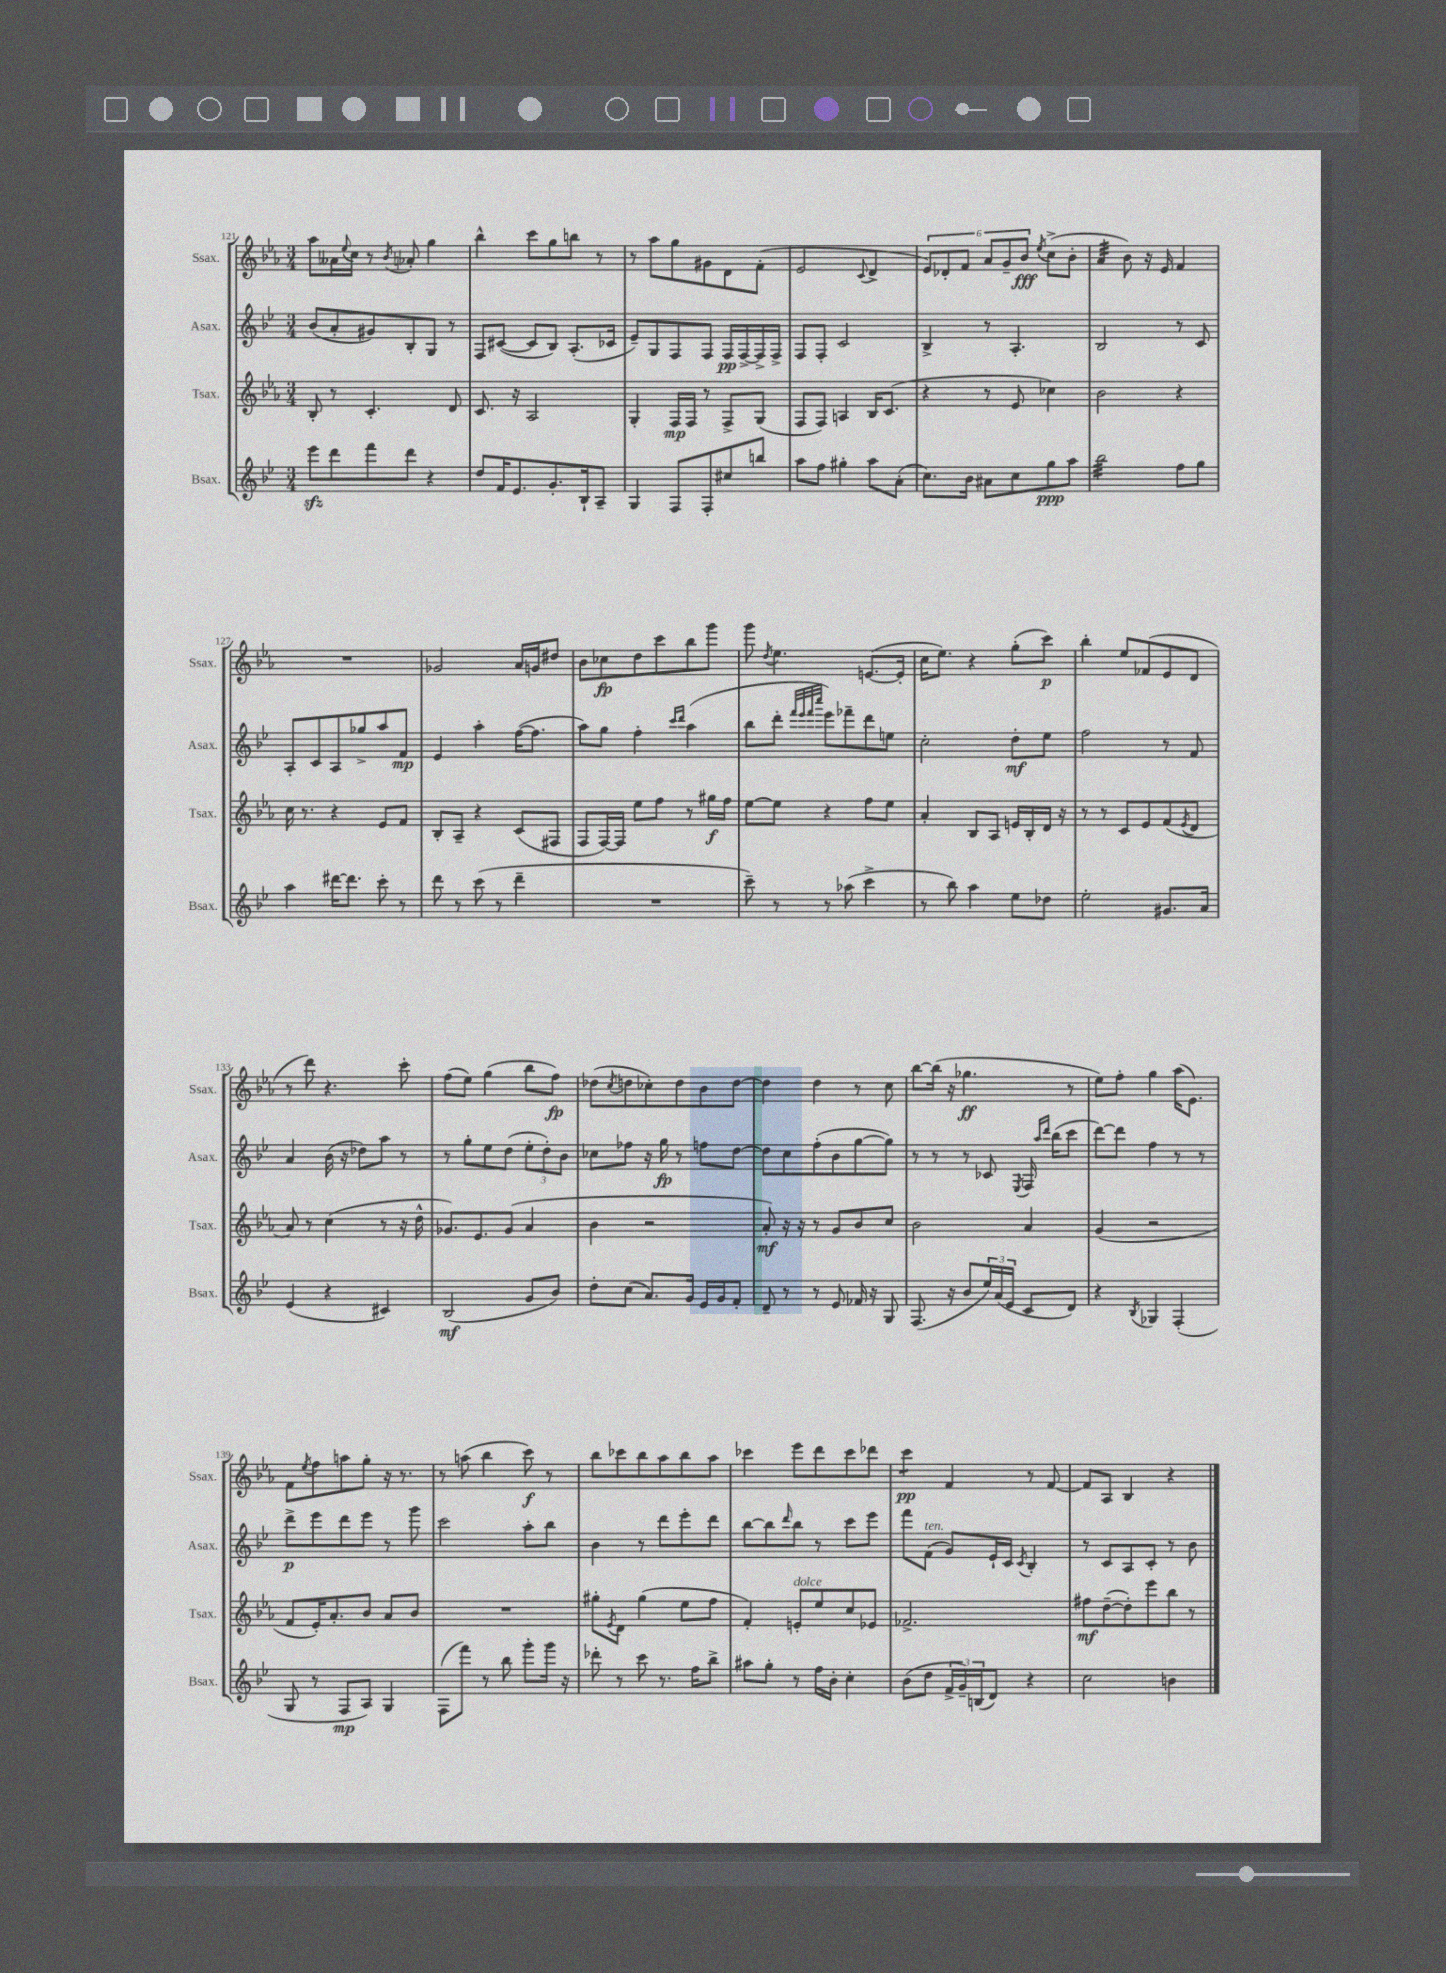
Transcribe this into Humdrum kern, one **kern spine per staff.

**kern	**dynam	**kern	**dynam	**kern	**dynam	**kern	**dynam
*part4	*part4	*part3	*part3	*part2	*part2	*part1	*part1
*staff4	*staff4	*staff3	*staff3	*staff2	*staff2	*staff1	*staff1
*I"Bsax.	*	*I"Tsax.	*	*I"Asax.	*	*I"Ssax.	*
*I'Bsax.	*	*I'Tsax.	*	*I'Asax.	*	*I'Ssax.	*
*clefG2	*	*clefG2	*	*clefG2	*	*clefG2	*
*k[b-e-]	*	*k[b-e-a-]	*	*k[b-e-]	*	*k[b-e-a-]	*
*M3/4	*	*M3/4	*	*M3/4	*	*M3/4	*
=121	=121	=121	=121	=121	=121	=121	=121
8eee-zz\L	.	8B-'/	.	(8b-/L	.	8aa-\L	.
8ddd\	.	8r	.	8a'/	.	16a--X\L	.
.	.	.	.	.	.	8qqee-/	.
.	.	.	.	.	.	16cc\JJ	.
8fff\	.	4.c'/	.	8g#X/)	.	8r	.
.	.	.	.	.	.	8qb-/	.
8ddd\J	.	.	.	8B-'/	.	8a-X'/	.
4r	.	.	.	8G/J	.	4gg\	.
.	.	8d/	.	8r	.	.	.
=122	=122	=122	=122	=122	=122	=122	=122
8dd/L	.	8.c/	.	8F/L	.	4bb-^^\	.
16f/K	.	.	.	([8c#X/J	.	.	.
8.e-/	.	16r	.	.	.	.	.
.	.	2A-/	.	8c#/L]	.	8ccc\L	.
8.g'/	.	.	.	8B-/J)	.	8gg\	.
.	.	.	.	(8.A'/L	.	8bbn\J	.
16B-`/k	.	.	.	.	.	.	.
8A~/J	.	.	.	.	.	8r	.
.	.	.	.	16c-X/Jk	.	.	.
=123	=123	=123	=123	=123	=123	=123	=123
4G/	.	4G'/	.	8e-~/L)	.	8r	.
.	.	.	.	8G/	.	8aa-\L	.
8F/L	.	16F/LL	mp	8F/	.	8gg\	.
.	.	16F/JJ	.	.	.	.	.
8F'/	.	8r	.	8F/J	.	8g#X\	.
8cc#X/	.	8F^/L	.	16F/LL	pp	8d\	.
.	.	.	.	[16F^/	.	.	.
8bbn/J	.	(8G/J	.	16F^/]	.	(8f'\J	.
.	.	.	.	16F^/JJ	.	.	.
=124	=124	=124	=124	=124	=124	=124	=124
8aa\L	.	8F/L	.	8F/L	.	2e-/	.
8ff\J	.	8F/J)	.	8F'/J	.	.	.
4gg#X'\	.	4An/	.	2c/	.	.	.
.	.	.	.	.	.	8qqc/	.
8aa\L	.	16B-/KL	.	.	.	4d^/	.
.	.	(8.c/J	.	.	.	.	.
(8a'\J	.	.	.	.	.	.	.
=125	=125	=125	=125	=125	=125	=125	=125
8.cc\L)	.	4r	.	4B-^/	.	12e-/L)	.
.	.	.	.	.	.	12d-X'/	.
.	.	.	.	.	.	12f/J	.
16b-\Jk	.	.	.	.	.	.	.
8a#X\L	.	8r	.	8r	.	12a-/L	.
.	.	.	.	.	.	12g~/	.
8cc\	.	8e-/	.	4.A'/	.	.	.
.	.	.	.	.	.	12b-/J	fff
.	.	.	.	.	.	8qee-/	.
8gg\	ppp	4cc-X\)	.	.	.	(8cc^\L	.
8aa\J	.	.	.	.	.	8b-'\J	.
=126	=126	=126	=126	=126	=126	=126	=126
*tremolo	*	*	*	*	*	*	*
*	*	*	*	*	*	*tremolo	*
32bb-\LLL	.	2b-\	.	2B-/	.	32a-/LLL	.
32bb-\	.	.	.	.	.	32a-/	.
32bb-\	.	.	.	.	.	32a-/	.
32bb-\	.	.	.	.	.	32a-/	.
32bb-\	.	.	.	.	.	32a-/	.
32bb-\	.	.	.	.	.	32a-/	.
32bb-\	.	.	.	.	.	32a-/	.
32bb-\	.	.	.	.	.	32a-/JJJ	.
*	*	*	*	*	*	*Xtremolo	*
32bb-\	.	.	.	.	.	8b-\)	.
32bb-\	.	.	.	.	.	.	.
32bb-\	.	.	.	.	.	.	.
32bb-\	.	.	.	.	.	.	.
32bb-\	.	.	.	.	.	16r	.
32bb-\	.	.	.	.	.	.	.
32bb-\	.	.	.	.	.	16e-/	.
32bb-\JJJ	.	.	.	.	.	.	.
*Xtremolo	*	*	*	*	*	*	*
8ff\L	.	4r	.	8r	.	4f/	.
8gg\J	.	.	.	8c/	.	.	.
!!LO:LB:g=z
=127	=127	=127	=127	=127	=127	=127	=127
4aa\	.	16cc\	.	8A'/L	.	2.r	.
.	.	8.r	.	.	.	.	.
.	.	.	.	8c/	.	.	.
[16ddd#X\KL	.	4r	.	8A/	.	.	.
8.ddd#\J]	.	.	.	.	.	.	.
.	.	.	.	8gg-X^/	.	.	.
8ccc'\	.	8e-/L	.	8aa/	.	.	.
8r	.	8f/J	.	8f/J	mp	.	.
=128	=128	=128	=128	=128	=128	=128	=128
8ddd\	.	8B-'/L	.	4e-/	.	2g-X/	.
8r	.	8A-~/J	.	.	.	.	.
(8ccc\	.	4r	.	4aa'\	.	.	.
8r	.	.	.	.	.	.	.
4ddd~\	.	(8c/L	.	([16ff\KL	.	16a-/LL	.
.	.	.	.	8.ff\J]	.	16gn/J	.
.	.	8F#X/J	.	.	.	8dd#X/J	.
=129	=129	=129	=129	=129	=129	=129	=129
2.r	.	8F/L	.	8aa\L)	.	8b-\L	.
.	.	[16F/L)	.	8gg\J	.	8cc-X\	fp
.	.	16F/JJ]	.	.	.	.	.
.	.	8ee-\L	.	4ff'\	.	8dd\	.
.	.	8ff\J	.	.	.	8ccc\	.
.	.	.	.	16qqccc/LL	.	.	.
.	.	.	.	16qqddd/JJ	.	.	.
.	.	8r	.	(4aa\	.	8bb-\	.
.	.	16gg#X\LL	f	.	.	8ggg\J	.
.	.	16ff\JJ	.	.	.	.	.
=130	=130	=130	=130	=130	=130	=130	=130
8ccc~\)	.	[8ee-\L	.	8bb-\L	.	8ggg\	.
.	.	.	.	.	.	8qdd/	.
8r	.	8ee-\J]	.	8ddd'\J	.	4.ee-\	.
.	.	.	.	32qqfff/LLL	.	.	.
.	.	.	.	32qqeee-/	.	.	.
.	.	.	.	32qqfff/	.	.	.
.	.	.	.	32qqcccc/JJJ	.	.	.
8r	.	4r	.	8eee-\L)	.	.	.
(8aa-X\	.	.	.	8fff-X~\	.	.	.
4ccc^\	.	8ff\L	.	8ddd\	.	([8.en/L	.
.	.	8ee-\J	.	8een\J	.	.	.
.	.	.	.	.	.	16e'/Jk]	.
=131	=131	=131	=131	=131	=131	=131	=131
8r	.	4a-'/	.	2cc'\	.	16cc\KL	.
.	.	.	.	.	.	8.ee-\J)	.
8bb-\)	.	.	.	.	.	.	.
4aa\	.	8B-/L	.	.	.	4r	.
.	.	8A-/J	.	.	.	.	.
8ee-\L	.	16en/LL	.	8dd'\L	mf	(8gg'\L	.
.	.	16B-'/	.	.	.	.	.
8dd-X\J	.	16d/JJ	.	8ee-\J	.	8ccc\J)	p
.	.	16r	.	.	.	.	.
=132	=132	=132	=132	=132	=132	=132	=132
2ee-'\	.	8r	.	2ff\	.	4bb-'\	.
.	.	8r	.	.	.	.	.
.	.	8c/L	.	.	.	8ee-/L	.
.	.	8e-/	.	.	.	(8f-X/	.
8.g#X/L	.	(8f/	.	8r	.	8e-/	.
.	.	8qe-/	.	.	.	.	.
.	.	8d/J	.	8f/	.	8d/J	.
16a/Jk	.	.	.	.	.	.	.
!!LO:LB:g=z
=133	=133	=133	=133	=133	=133	=133	=133
(4e-/	.	8a-/)	.	4a/	.	8r	.
.	.	8r	.	.	.	8ddd\)	.
4r	.	(4cc\	.	(16b-\	.	4.r	.
.	.	.	.	16r	.	.	.
.	.	.	.	8dd-X\L)	.	.	.
4c#X/)	.	8r	.	8aa\J	.	.	.
.	.	16r	.	8r	.	8ccc'\	.
.	.	16dd^^\	.	.	.	.	.
=134	=134	=134	=134	=134	=134	=134	=134
(2B-/	mf	8.g-X/L)	.	8r	.	(8ff\L	.
.	.	.	.	8gg'\L	.	8ee-\J)	.
.	.	8.e-/	.	.	.	.	.
.	.	.	.	8ee-\	.	(4gg\	.
.	.	(8g-/J	.	(8dd\J	.	.	.
8g/L	.	4a-/	.	12ee-'\L	.	8bb-\L	.
.	.	.	.	12dd'\)	.	.	.
8b-/J)	.	.	.	.	.	8ff\J)	fp
.	.	.	.	12b-\J	.	.	.
=135	=135	=135	=135	=135	=135	=135	=135
8dd'\L	.	4b-\	.	8cc-X\L	.	(8dd-X\L	.
.	.	.	.	.	.	8qcc/	.
(8cc\J	.	.	.	8ff-X\J	.	8ddn\	.
8.a/L)	.	2r	.	16r	.	8cc-X'\)	.
.	.	.	.	16gg\	fp	.	.
.	.	.	.	8r	.	8dd\	.
16g/Jk	.	.	.	.	.	.	.
16e-/LL	.	.	.	8ffn\L	.	8b-\	.
16g/J	.	.	.	.	.	.	.
8f'/J	.	.	.	[8dd\J	.	[8dd\J	.
=136	=136	=136	=136	=136	=136	=136	=136
8d~/	.	8a-'/)	mf	8dd\L]	.	4dd\]	.
8r	.	16r	.	8cc\	.	.	.
.	.	16r	.	.	.	.	.
8r	.	8r	.	(8ff'\	.	4dd\	.
8e-/	.	8g/L	.	8b-\	.	.	.
16f-X/	.	8b-/	.	[8gg\	.	8r	.
16r	.	.	.	.	.	.	.
8G/	.	8cc/J	.	8gg\J])	.	8cc\	.
=137	=137	=137	=137	=137	=137	=137	=137
(8.F/	.	2b-\	.	8r	.	[8bb-\L	.
.	.	.	.	8r	.	(16bb-\Jk]	.
16r	.	.	.	.	.	16r	.
8b-/L	.	.	.	8r	.	4.gg-X\	ff
24ee-/L)	.	.	.	8c-X/	.	.	.
(24a/	.	.	.	.	.	.	.
24e-/JJ	.	.	.	.	.	.	.
.	.	.	.	8qE-/	.	.	.
8c/L	.	4a-/	.	16F/	.	.	.
.	.	.	.	16qqaa/LL	.	.	.
.	.	.	.	16qqddd/JJ	.	.	.
.	.	.	.	(16bb-\KL	.	.	.
8d/J)	.	.	.	8ccc\J	.	8r	.
=138	=138	=138	=138	=138	=138	=138	=138
4r	.	(4g/	.	[8ddd\L)	.	8ee-\L)	.
.	.	.	.	8ddd\J]	.	8ff'\J	.
8qB-/	.	.	.	.	.	.	.
4G-X/	.	2r	.	4ff\	.	4gg\	.
(4F'/	.	.	.	8r	.	(16aa-\KL	.
.	.	.	.	.	.	8.e-\J)	.
.	.	.	.	8r	.	.	.
!!LO:LB:g=z
=139	=139	=139	=139	=139	=139	=139	=139
8G/	.	8f/L	.	8ddd^\L	p	8f\L	.
.	.	.	.	.	.	8qee-/	.
8r	.	16e-'/K)	.	8eee-\	.	8ff\	.
.	.	8.a-'/	.	.	.	.	.
8F/L	mp	.	.	8ddd\	.	8aan\	.
8A/J)	.	8b-/J	.	8eee-\J	.	8gg'\J	.
4G/	.	8a-/L	.	8r	.	16r	.
.	.	.	.	.	.	8.r	.
.	.	8b-/J	.	8ggg\	.	.	.
=140	=140	=140	=140	=140	=140	=140	=140
(8F\L	.	2.r	.	2ccc\	.	8r	.
8fff\J)	.	.	.	.	.	(8aan\	.
8r	.	.	.	.	.	4bb-\	.
8bb-\	.	.	.	.	.	.	.
8ggg'\L	.	.	.	8aa'\L	.	8ccc\)	f
16ggg\Jk	.	.	.	8bb-\J	.	8r	.
16r	.	.	.	.	.	.	.
=141	=141	=141	=141	=141	=141	=141	=141
8ddd-X'\	.	8gg#X'\L	.	4b-\	.	8bb-\L	.
.	.	8qe-/	.	.	.	.	.
8r	.	8d\J	.	.	.	8ccc-X\	.
8ccc\	.	(4gg#\	.	8r	.	8bb-\	.
8.r	.	.	.	8ddd\L	.	8aa-\	.
.	.	8ee-\L	.	8eee-'\	.	8bb-\	.
16ff\KL	.	.	.	.	.	.	.
8bb-^\J	.	8ff\J	.	8ddd\J	.	8aa-\J	.
=142	=142	=142	=142	=142	=142	=142	=142
8aa#X\L	.	4f'/)	.	[8bb-\L	.	4ccc-X\	.
8gg'\J	.	.	.	8bb-\]	.	.	.
.	.	.	.	16qqddd/	.	.	.
!	!	!LO:TX:a:i:t=dolce	!	!	!	!	!
8r	.	8en'/L	.	8bb-\J	.	8eee-\L	.
16ff\LL	.	8ee-/	.	8r	.	8ddd\	.
16b-'\JJ	.	.	.	.	.	.	.
4cc'\	.	8cc/	.	8ccc\L	.	8ccc-\	.
.	.	8e-X/J	.	8eee-\J	.	8ddd-X\J	.
=143	=143	=143	=143	=143	=143	=143	=143
*	*	*	*	*	*	*tremolo	*
(8b-\L	.	2.f-X^/	.	8fff\L	.	8ccc\L	pp
!	!	!	!	!LO:TX:a:i:t=ten.	!	!	!
8dd\J	.	.	.	(8f\J	.	8ccc\J	.
*	*	*	*	*	*	*Xtremolo	*
24f^/LL	.	.	.	8g/L)	.	4f/	.
24g~/)	.	.	.	.	.	.	.
(24Bn/J	.	.	.	.	.	.	.
8d/J)	.	.	.	16e-`/L	.	.	.
.	.	.	.	16c/JJ	.	.	.
.	.	.	.	8qc/	.	.	.
4r	.	.	.	4B-'/	.	8r	.
.	.	.	.	.	.	[8f/	.
=144	=144	=144	=144	=144	=144	=144	=144
2cc\	.	8ff#X\L	mf	8r	.	8f/L]	.
.	.	([8dd~\	.	8c/L	.	8A-/J	.
.	.	8dd'\])	.	8A/	.	4B-/	.
.	.	8eee-\	.	8c'/J	.	.	.
4bn\	.	8bb-\J	.	8r	.	4r	.
.	.	8r	.	8b-\	.	.	.
==	==	==	==	==	==	==	==
*-	*-	*-	*-	*-	*-	*-	*-
